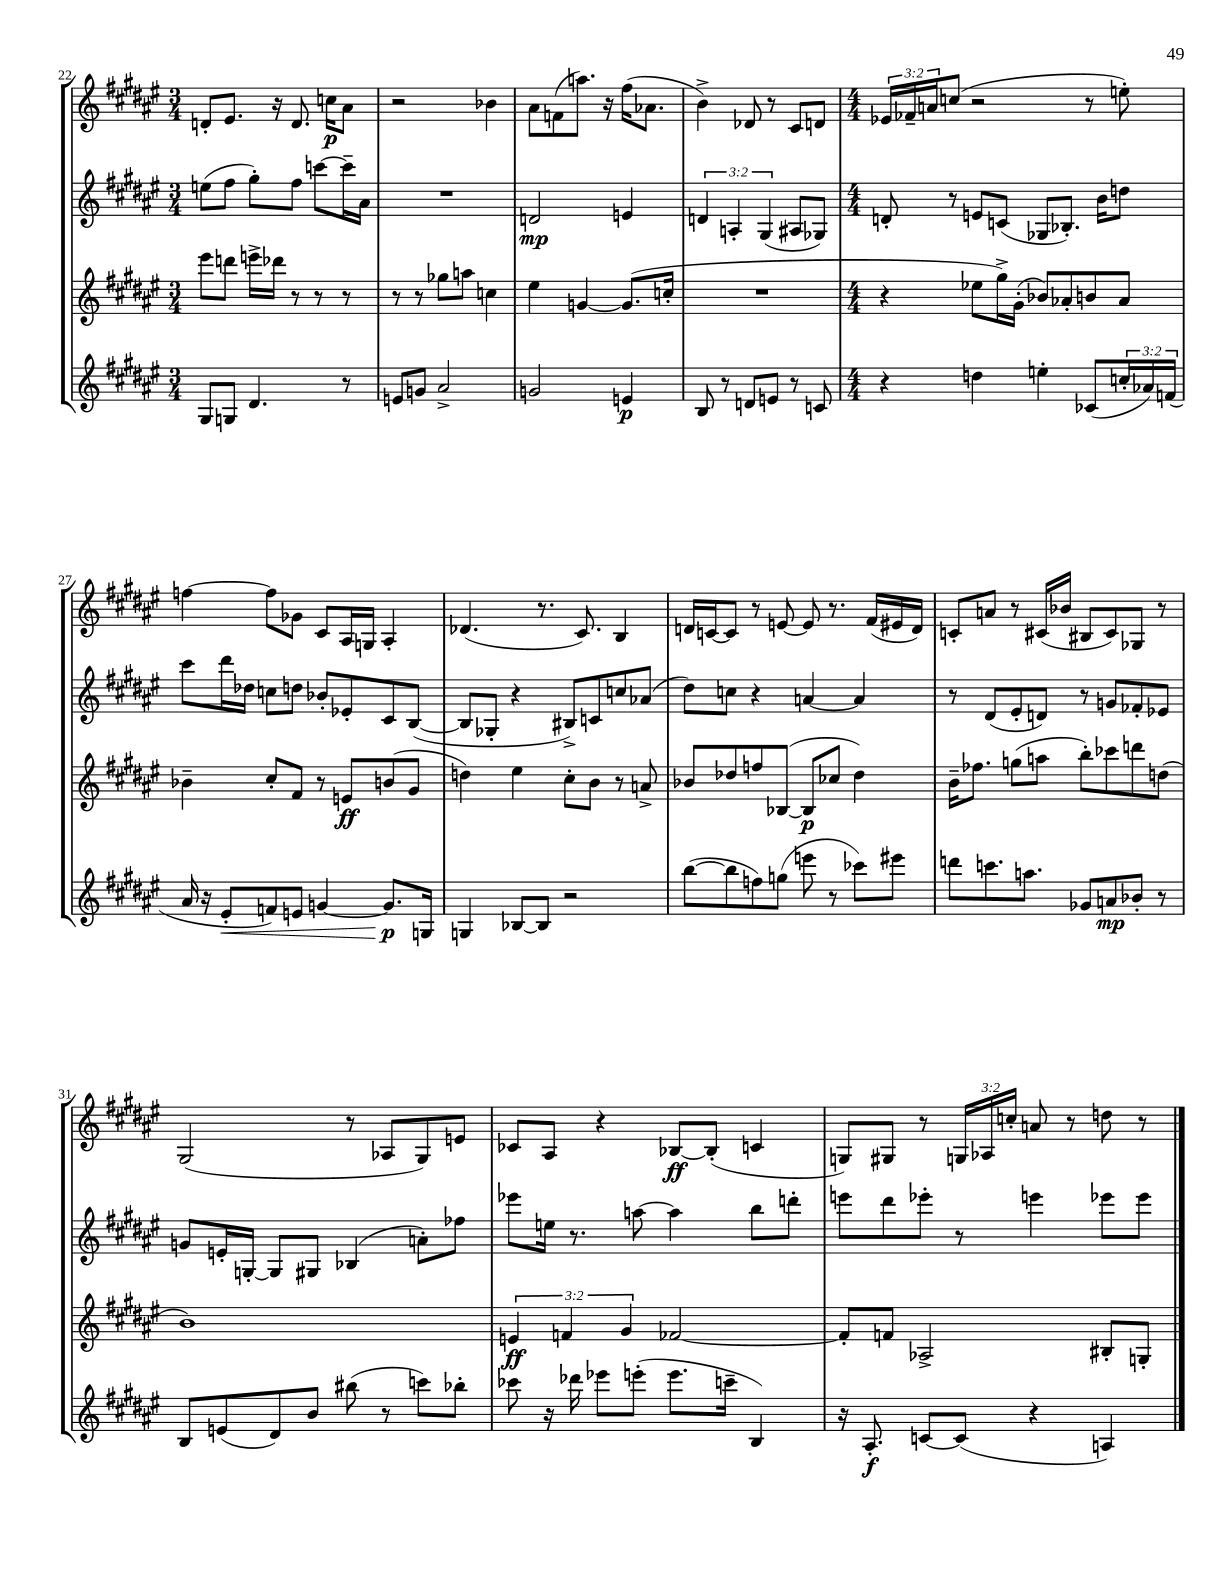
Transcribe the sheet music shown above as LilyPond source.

<<
\new StaffGroup <<
\new Staff = "s0" {
    \clef treble \key fis \major \numericTimeSignature \time 3/4 \override Staff.TupletNumber.text = #tuplet-number::calc-fraction-text
    d'8-. eis'8. r16 d'8. c''16\p ais'8 |
    r2 bes'4 |
    ais'8 f'8( a''8.) r16 fis''16( aes'8. |
    b'4->) des'8 r8 cis'8 d'8 |
    \numericTimeSignature \time 4/4 \tuplet 3/2 { ees'16 fes'16-- a'16 } c''8( r2 r8 e''8-.) |
    f''4~ f''8 ges'8 cis'8 ais16 g16 ais4-. |
    des'4.( r8. cis'8.) b4 |
    d'16 c'16~ c'8 r8 e'8~ e'8 r8. fis'16( eis'16 d'16) |
    c'8-. a'8 r8 cis'16( bes'16 bis8 cis'8) ges8 r8 |
    gis2( r8 aes8 gis8) e'8 |
    ces'8 ais8 r4 bes8~\ff bes8-.( c'4 |
    g8) gis8 r8 \tuplet 3/2 { g16 aes16 c''16-. } a'8 r8 d''8 r8 \bar "|." |
}
\new Staff = "s1" {
    \clef treble \key fis \major \numericTimeSignature \time 3/4 \override Staff.TupletNumber.text = #tuplet-number::calc-fraction-text
    e''8( fis''8 gis''8-.) fis''8 c'''8~ c'''16-- ais'16 |
    R2. |
    d'2\mp e'4 |
    \tuplet 3/2 { d'4 a4-. gis4( } ais8 ges8) |
    \numericTimeSignature \time 4/4 d'8-. r8 e'8 c'8( ges8 bes8.-.) b'16 d''8 |
    cis'''8 dis'''16 des''16 c''8 d''8 bes'8-. ees'8-. cis'8 b8~( |
    b8 ges8-. r4 bis8->) c'8 c''8 aes'8( |
    dis''8) c''8 r4 a'4~ a'4 |
    r8 dis'8( eis'8-. d'8) r8 g'8 fes'8-. ees'8 |
    g'8 e'16-. g16~-. g8 gis8 bes4( a'8-.) fes''8 |
    ees'''8 e''16 r8. a''8~ a''4 b''8 d'''8-. |
    e'''8 dis'''8 ees'''8-. r8 e'''4 ees'''8 ees'''8 \bar "|." |
}
\new Staff = "s2" {
    \clef treble \key fis \major \numericTimeSignature \time 3/4 \override Staff.TupletNumber.text = #tuplet-number::calc-fraction-text
    eis'''8 d'''8 e'''16-> des'''16 r8 r8 r8 |
    r8 r8 ges''8 a''8 c''4 |
    eis''4 g'4~ g'8.( c''16-. |
    R2. |
    \numericTimeSignature \time 4/4 r4 ees''8 gis''16->) gis'16-.( bes'8) aes'8-. b'8 aes'8 |
    bes'4-- cis''8-. fis'8 r8 e'8\ff b'8( gis'8 |
    d''4) eis''4 cis''8-. b'8 r8 a'8-> |
    bes'8 des''8 f''8 bes8~( bes8\p ces''8 des''4) |
    b'16-- fes''8. g''8( a''8 b''8-.) ces'''8 d'''8 d''8( |
    b'1) |
    \tuplet 3/2 { e'4\ff f'4 gis'4 } fes'2~ |
    fes'8-. f'8 aes2-> bis8-. g8-. \bar "|." |
}
\new Staff = "s3" {
    \clef treble \key fis \major \numericTimeSignature \time 3/4 \override Staff.TupletNumber.text = #tuplet-number::calc-fraction-text
    gis8 g8 dis'4. r8 |
    e'8 g'8 ais'2-> |
    g'2 e'4\p |
    b8 r8 d'8 e'8 r8 c'8 |
    \numericTimeSignature \time 4/4 r4 d''4 e''4-. ces'8( \tuplet 3/2 { c''16-. aes'16) f'16( } |
    ais'16 r16 eis'8-.\< f'8) e'8 g'4~ g'8.\p\! g16 |
    g4 bes8~ bes8 r2 |
    b''8~( b''8 f''8) g''8( e'''8 r8 ces'''8) eis'''8 |
    d'''8 c'''8. a''8. ges'8 a'8\mp bes'8-. r8 |
    b8 e'8( dis'8) b'8 bis''8( r8 c'''8) bes''8-. |
    ces'''8 r16 des'''16 ees'''8 e'''8-.( e'''8. c'''16-- b4) |
    r16 ais8.-.\f c'8~ c'8( r4 a4) \bar "|." |
}
>>
>>
\layout { \context { \Score currentBarNumber = #22 } }
